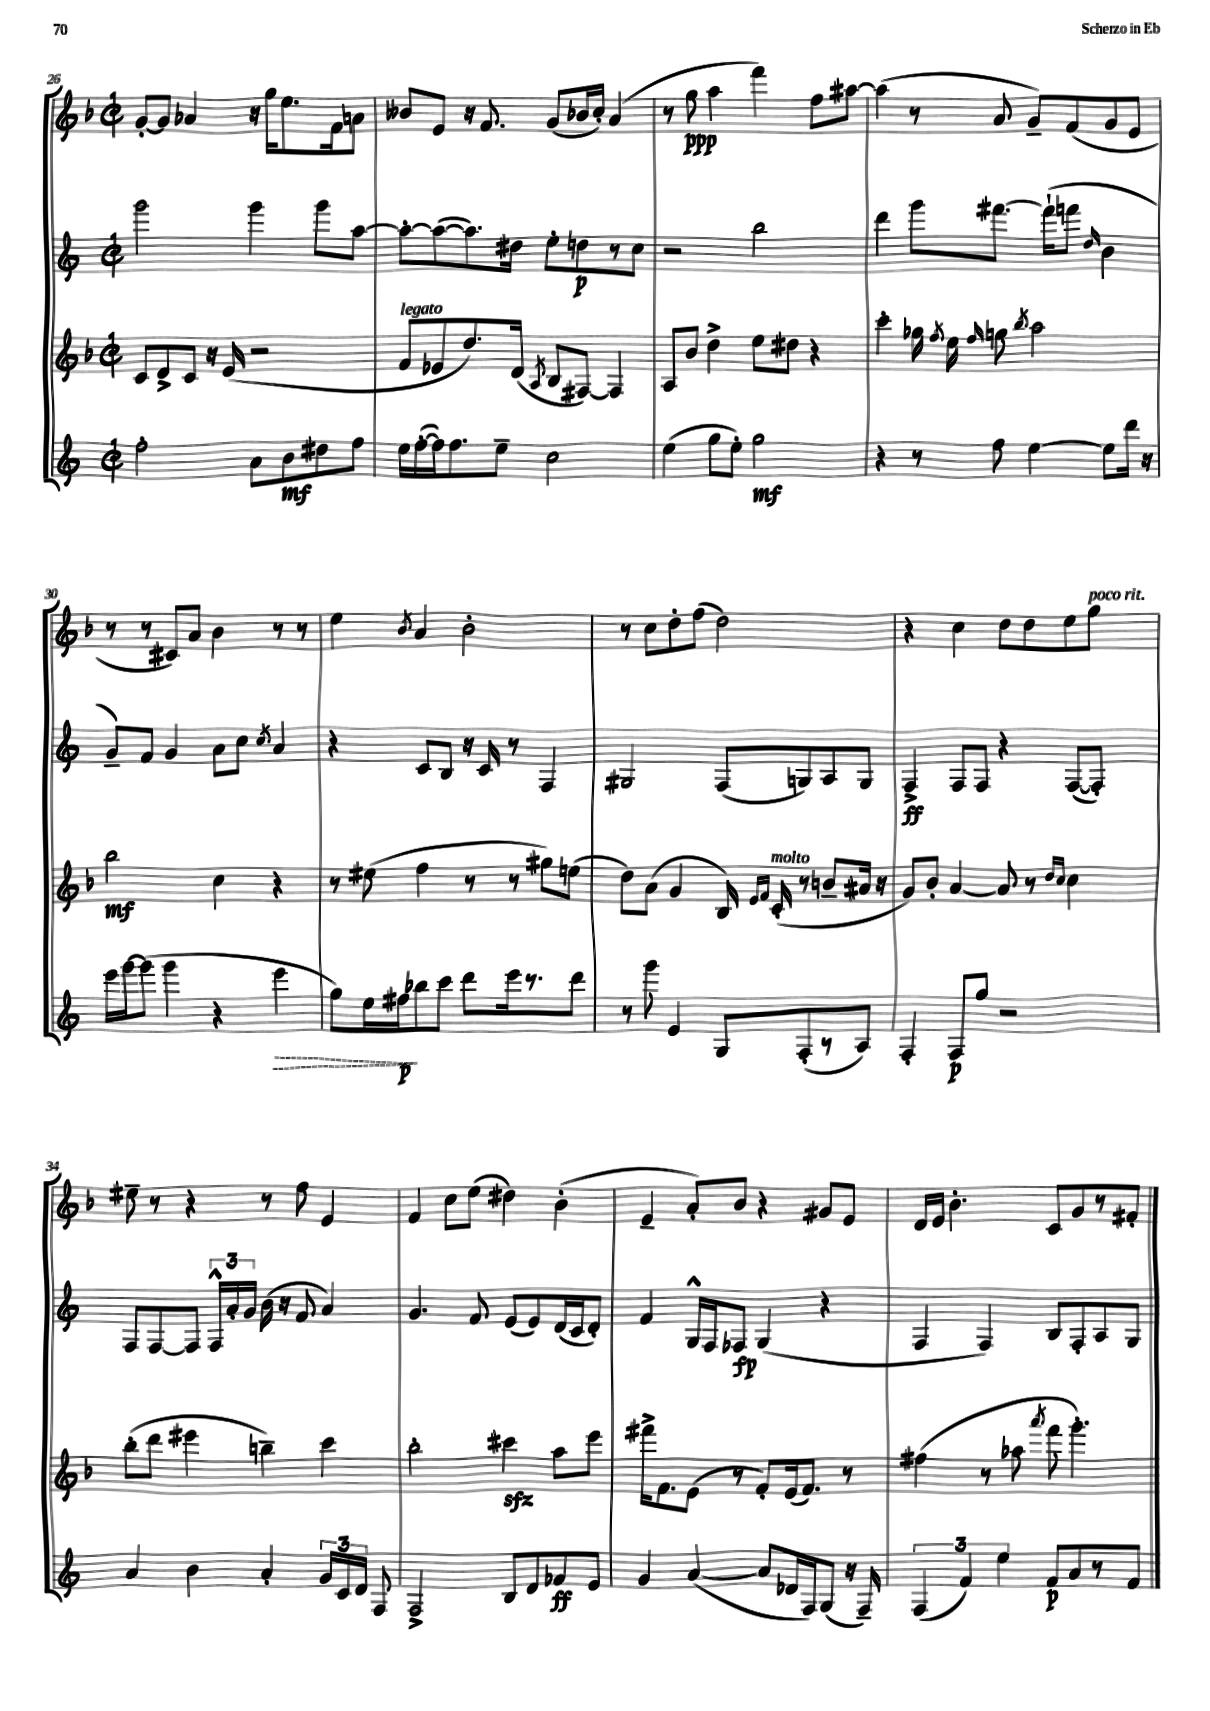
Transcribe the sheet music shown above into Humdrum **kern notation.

**kern	**dynam	**kern	**dynam	**kern	**dynam	**kern	**dynam
*part4	*part4	*part3	*part3	*part2	*part2	*part1	*part1
*staff4	*staff4	*staff3	*staff3	*staff2	*staff2	*staff1	*staff1
*clefG2	*	*clefG2	*	*clefG2	*	*clefG2	*
*k[]	*	*k[b-]	*	*k[]	*	*k[b-]	*
*M2/2	*	*M2/2	*	*M2/2	*	*M2/2	*
*met(c|)	*	*met(c|)	*	*met(c|)	*	*met(c|)	*
=26	=26	=26	=26	=26	=26	=26	=26
2ff'\	.	8c/L	.	2ggg\	.	[8g'/L	.
.	.	8d^/	.	.	.	8g/J]	.
.	.	8c/J	.	.	.	4a-X/	.
.	.	16r	.	.	.	.	.
.	.	(16e/	.	.	.	.	.
8a\L	.	2r	.	4ggg\	.	16r	.
.	.	.	.	.	.	16gg\KL	.
8b\	mf	.	.	.	.	8.ee\	.
8dd#X\	.	.	.	8ggg\L	.	.	.
.	.	.	.	.	.	16f\k	.
8ff\J	.	.	.	[8aa\J	.	8an\J	.
=27	=27	=27	=27	=27	=27	=27	=27
!	!	!LO:TX:a:i:t=legato	!	!	!	!	!
16ee\LL	.	8f/L	.	8aa'\L_	.	8b--X/L	.
([16ff'\	.	.	.	.	.	.	.
16ff\J])	.	8e-X/	.	(8aa\_	.	8e/J	.
8.ff\	.	.	.	.	.	.	.
.	.	8.dd/)	.	8.aa\])	.	16r	.
.	.	.	.	.	.	8.f/	.
8ee~\J	.	.	.	.	.	.	.
.	.	(16d/Jk	.	16dd#X\Jk	.	.	.
.	.	8qA/	.	.	.	.	.
2cc\	.	8B-/L	.	8ee'\L	.	(8g/L	.
.	.	[8F#X/J)	.	8ddn\	p	16b-X/L	.
.	.	.	.	.	.	16cc'/JJ)	.
.	.	4F#/]	.	8r	.	(4a/	.
.	.	.	.	8cc\J	.	.	.
=28	=28	=28	=28	=28	=28	=28	=28
(4ee\	.	8A/L	.	2r	.	8r	.
.	.	8b-/J	.	.	.	8gg\	ppp
8gg\L	.	4dd^\	.	.	.	4aa\	.
8ee'\J)	.	.	.	.	.	.	.
2gg\	mf	8ee\L	.	2bb\	.	4fff\)	.
.	.	8dd#X\J	.	.	.	.	.
.	.	4r	.	.	.	8ff\L	.
.	.	.	.	.	.	[8aa#X\J	.
=29	=29	=29	=29	=29	=29	=29	=29
4r	.	4ccc'\	.	4ddd\	.	(4aa#\]	.
8r	.	16gg-X\	.	8ggg\L	.	8r	.
.	.	8qff/	.	.	.	.	.
.	.	16ee\	.	.	.	.	.
.	.	16qqff/	.	.	.	.	.
8ff\	.	8ggn\	.	[8.fff#X\J	.	8a/	.
.	.	8qbb-/	.	.	.	.	.
[4ee\	.	2aa\	.	.	.	8g~/L)	.
.	.	.	.	(16fff#`\KL]	.	.	.
.	.	.	.	8fffn\J	.	(8f/	.
.	.	.	.	16qqdd/	.	.	.
8ee\L]	.	.	.	4b\	.	8g/	.
16ddd\Jk	.	.	.	.	.	8e/J	.
16r	.	.	.	.	.	.	.
!!LO:LB:g=z
=30	=30	=30	=30	=30	=30	=30	=30
16eee\LL	.	2bb-\	mf	8g~/L)	.	8r	.
[16ggg\J	.	.	.	.	.	.	.
(8ggg\J]	.	.	.	8f/J	.	8r	.
4ggg\	.	.	.	4g/	.	8c#X/L)	.
.	.	.	.	.	.	8a/J	.
4r	.	4cc\	.	8a\L	.	4b-\	.
.	.	.	.	8cc\J	.	.	.
.	.	.	.	8qcc/	.	.	.
!	!LO:HP:b	!	!	!	!	!	!
4eee\	>	4r	.	4a/	.	8r	.
.	.	.	.	.	.	8r	.
=31	=31	=31	=31	=31	=31	=31	=31
8gg\L)	.	8r	.	4r	.	4ee\	.
16ee\L	.	(8ee#X\	.	.	.	.	.
16ff#X\J	p	.	.	.	.	.	.
.	.	.	.	.	.	8qb-/	.
8bb-X\	]	4ff\	.	8c/L	.	4a/	.
8ccc\J	.	.	.	8B/J	.	.	.
8ddd\L	.	8r	.	16r	.	2b-'\	.
.	.	.	.	16c/	.	.	.
16eee\k	.	8r	.	8r	.	.	.
8.r	.	.	.	.	.	.	.
.	.	8gg#X\L)	.	4F/	.	.	.
8ddd\J	.	(8een\J	.	.	.	.	.
=32	=32	=32	=32	=32	=32	=32	=32
8r	.	8dd\L)	.	2G#X/	.	8r	.
8ggg\	.	(8a\J	.	.	.	8cc\L	.
4e/	.	4g/	.	.	.	8dd'\	.
.	.	.	.	.	.	(8ff\J	.
8G/L	.	16B-/)	.	(8F/L	.	2dd\)	.
.	.	16qqe/LL	.	.	.	.	.
.	.	16qqf/JJ	.	.	.	.	.
!	!	!LO:TX:a:i:t=molto	!	!	!	!	!
.	.	(16c'/	.	.	.	.	.
(8F'/	.	8r	.	8Gn/)	.	.	.
8r	.	8bn~/L	.	8A/	.	.	.
8A/J)	.	16a#X/Jk	.	8G/J	.	.	.
.	.	16r	.	.	.	.	.
=33	=33	=33	=33	=33	=33	=33	=33
4F'/	.	8g/L)	.	4F^/	ff	4r	.
.	.	8b-'/J	.	.	.	.	.
8F/L	p	[4a/	.	8F/L	.	4cc\	.
8gg/J	.	.	.	8F/J	.	.	.
2r	.	8a/]	.	4r	.	8dd\L	.
.	.	8r	.	.	.	8dd\	.
.	.	16qqdd/LL	.	.	.	.	.
.	.	16qqcc/JJ	.	.	.	.	.
.	.	4cc\	.	([8F/L	.	8ee\	.
!	!	!	!	!	!	!LO:TX:a:i:t=poco rit.	!
.	.	.	.	8F'/J])	.	8gg\J	.
!!LO:LB:g=z
=34	=34	=34	=34	=34	=34	=34	=34
4a/	.	(8bb-'\L	.	8F/L	.	8ee#X~\	.
.	.	8ddd\J	.	[8F/	.	8r	.
4b\	.	4eee#X\	.	8F/J]	.	4r	.
.	.	.	.	24F^^/LL	.	.	.
.	.	.	.	24a'/	.	.	.
.	.	.	.	24g/JJ	.	.	.
4a'/	.	4bbn~\)	.	(16b\	.	8r	.
.	.	.	.	16r	.	.	.
.	.	.	.	8f/	.	8ff\	.
24g/LL	.	4ccc\	.	4a/)	.	4e/	.
24c/	.	.	.	.	.	.	.
24d/JJ	.	.	.	.	.	.	.
8F/	.	.	.	.	.	.	.
=35	=35	=35	=35	=35	=35	=35	=35
2F^/	.	2bb-'\	.	4.g/	.	4f/	.
.	.	.	.	.	.	8cc\L	.
.	.	.	.	8f/	.	(8ee\J	.
8B/L	.	4ccc#Xzz\	.	(8e/L	.	4dd#X\)	.
8d/	.	.	.	8e/)	.	.	.
8f-X/	ff	8aa\L	.	(16d/L	.	(4b-'\	.
.	.	.	.	16c/J	.	.	.
8e/J	.	8eee\J	.	8d'/J)	.	.	.
=36	=36	=36	=36	=36	=36	=36	=36
4g/	.	16fff#X^\KL	.	4f/	.	4e~/	.
.	.	8.f\	.	.	.	.	.
([4a/	.	(8e\J	.	16G^^/LL	.	8a'/L)	.
.	.	.	.	16F/J	.	.	.
.	.	8r	.	8F-X/J	fp	8b-/J	.
8a/L]	.	8f'/L)	.	(4G/	.	4r	.
16d-X/L	.	(16e/k	.	.	.	.	.
16F/J)	.	8.f/J)	.	.	.	.	.
(8G/J	.	.	.	4r	.	8g#X/L	.
16r	.	8r	.	.	.	8e/J	.
16F~/)	.	.	.	.	.	.	.
=37	=37	=37	=37	=37	=37	=37	=37
(6F/	.	(4ff#X\	.	4F/	.	16d/LL	.
.	.	.	.	.	.	16e/JJ	.
.	.	.	.	.	.	4.b-'\	.
6f/)	.	.	.	.	.	.	.
.	.	8r	.	4F/)	.	.	.
6ee\	.	.	.	.	.	.	.
.	.	8aa-X\	.	.	.	.	.
.	.	8qaaa/	.	.	.	.	.
8f/L	p	8fff\	.	8B/L	.	8c/L	.
8a/	.	4.ggg'\)	.	8F'/	.	8g/	.
8r	.	.	.	8A/	.	8r	.
8f/J	.	.	.	8G/J	.	8f#X'/J	.
==	==	==	==	==	==	==	==
*-	*-	*-	*-	*-	*-	*-	*-
